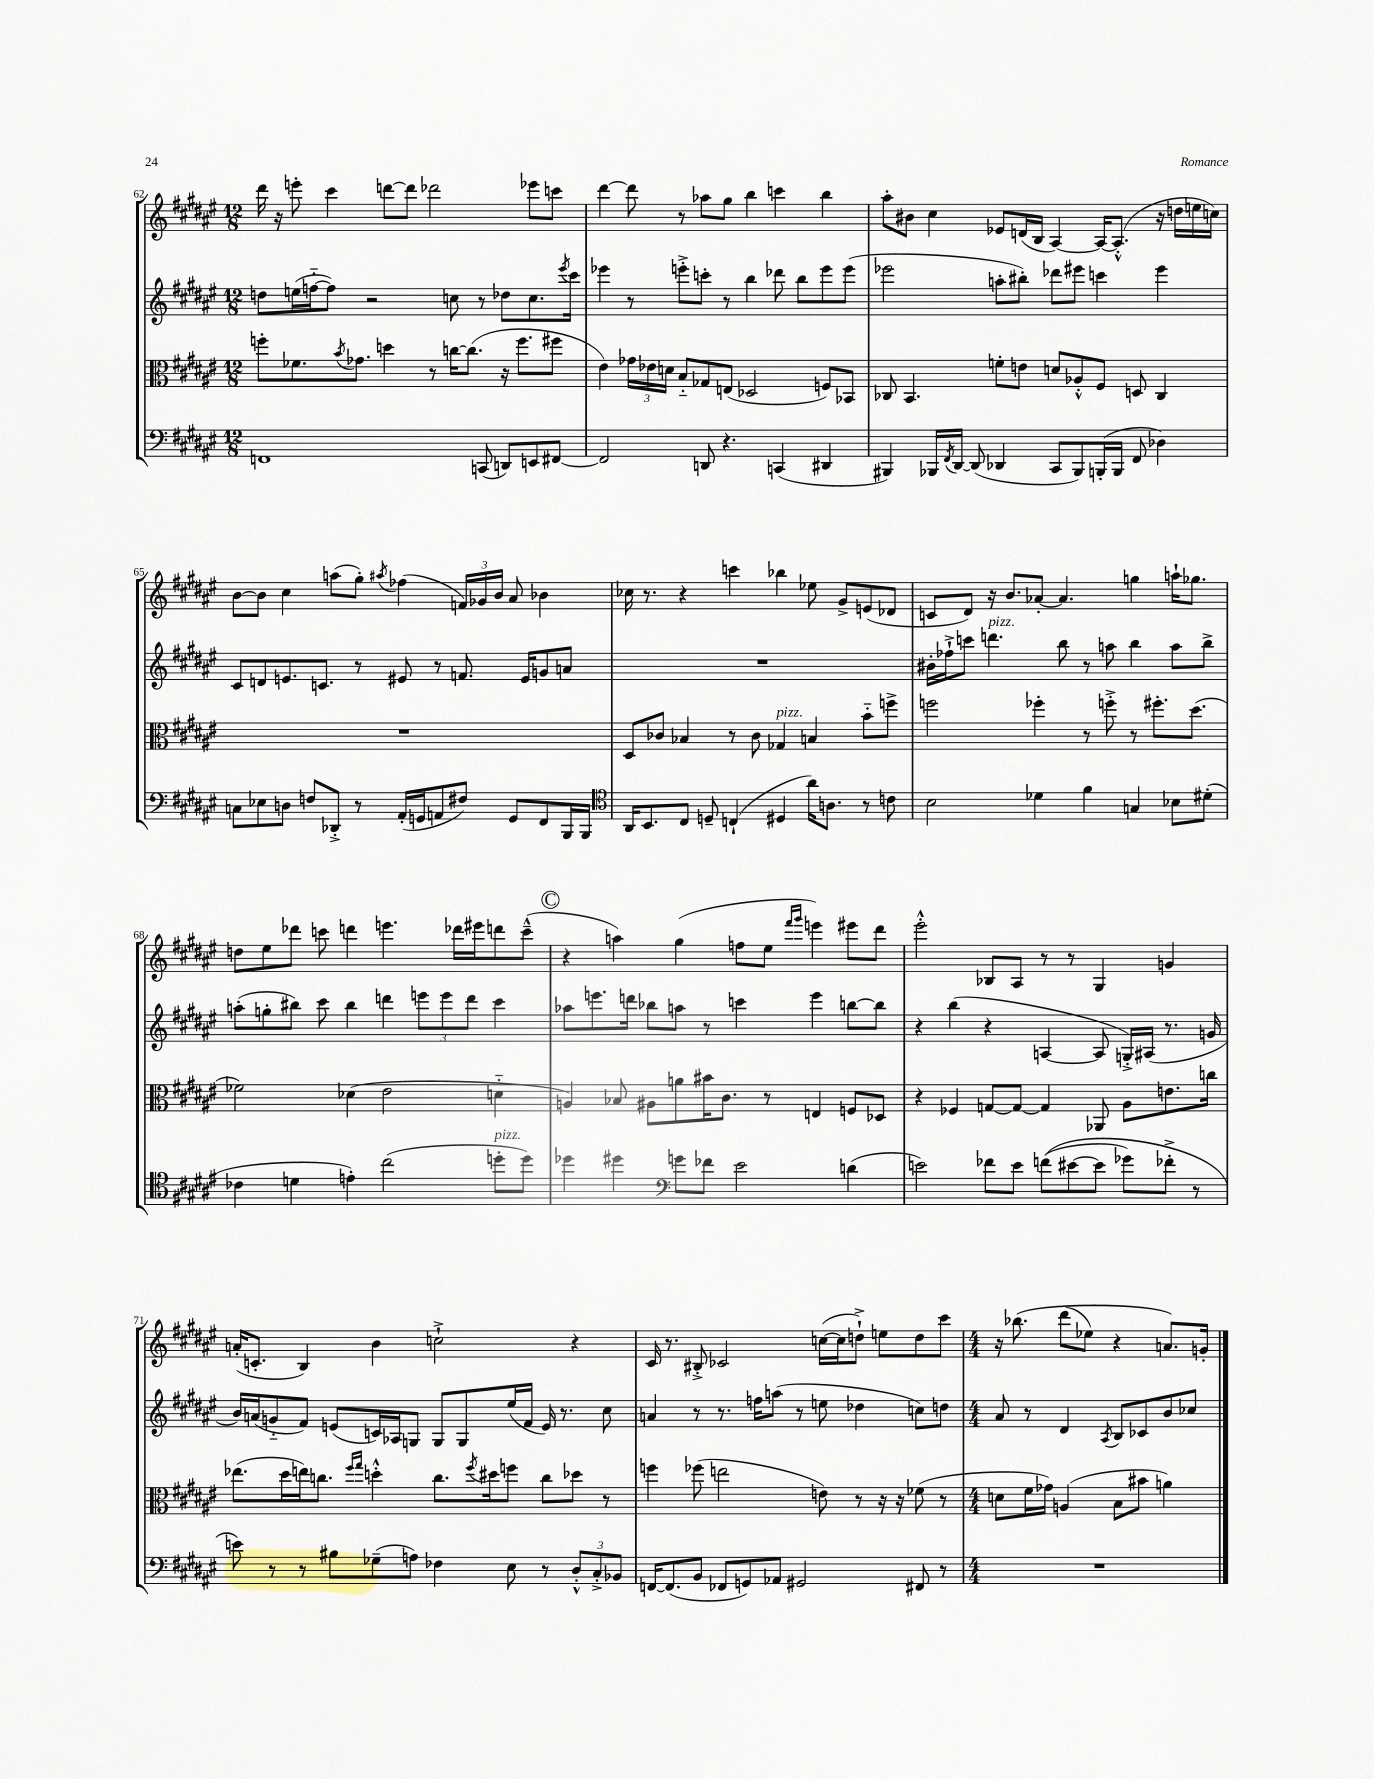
<<
\new StaffGroup <<
\new Staff = "s0" {
    \clef treble \key fis \major \numericTimeSignature \time 12/8
    dis'''16 r16 e'''8-. cis'''4 d'''8~ d'''8 des'''2 ees'''8 c'''8 |
    dis'''4~ dis'''8 r8 aes''8 gis''8 b''4 c'''4 b''4 |
    ais''8-. bis'8 cis''4 ees'8 d'16( b16 ais4~) ais16~ ais8.-.-^( r16 d''16 e''16 c''16) |
    b'8~ b'8 cis''4 a''8( gis''8-.) \acciaccatura { ais''8 } fes''4( \tuplet 3/2 { f'16) ges'16 b'16 } ais'8 bes'4 |
    ces''16 r8. r4 c'''4 bes''4 ees''8 gis'8-> e'8( des'8 |
    c'8 dis'8) r16 b'8. aes'8~-. aes'4. g''4 a''16-! ges''8. |
    d''8 eis''8 des'''8 c'''8 d'''4 e'''4. des'''16 eis'''16 d'''8 c'''8---^( |
    \mark \markup { \circle "C" } r4 a''4) gis''4( f''8 eis''8 \grace { fis'''16 gis'''16 } e'''4) eis'''8 dis'''8 |
    eis'''2-.-^ bes8 ais8 r8 r8 gis4 g'4 |
    a'16-.( c'8.-. b4) b'4 c''2-!-> r4 |
    cis'16 r8. bis8-.-> ces'2 c''16~( c''16 d''8-!->) e''8 d''8 cis'''8 |
    \numericTimeSignature \time 4/4 r16 bes''8.\( dis'''8( ees''8) r4 a'8.\) g'16-. \bar "|." |
}
\new Staff = "s1" {
    \clef treble \key fis \major \numericTimeSignature \time 12/8
    d''8 e''16( f''16~-_ f''8) r2 c''8 r8 des''8 c''8. \acciaccatura { eis'''8 } cis'''16 |
    ees'''4 r8 e'''8-.-> c'''8-. r8 b''4 des'''8 b''8 e'''8 e'''8( |
    ees'''2 a''8-. bis''8-.) des'''8 eis'''8 c'''4 eis'''4 |
    cis'8 d'8 e'8. c'8. r8 eis'8 r8 f'8. eis'16 g'8 a'8 |
    R1. |
    bis'16-. fes''16-!-> c'''8 d'''4.^\markup { \italic "pizz." } b''8 r8 a''8 b''4 a''8 b''8-> |
    a''8-.( g''8-. bis''8) cis'''8 bis''4 d'''4 \tuplet 3/2 { e'''8 e'''8 d'''8 } cis'''4 |
    \mark \markup { \circle "C" } aes''8 e'''8. d'''16 bes''8 a''8 r8 c'''4 e'''4 b''8~ b''8 |
    r4 b''4( r4 a4~ a8 g16-.->) ais16( r8. g'16 |
    b'16) a'16( g'8-_ fis'8) e'8( c'16) aes16 g8 g8 g8 eis''16( fis'16 e'16) r8. cis''8 |
    a'4 r8 r8. f''16 a''8( r8 e''8 des''4 c''8) d''8 |
    \numericTimeSignature \time 4/4 ais'8 r8 dis'4 \acciaccatura { ais8 } b8 ces'8 b'8 ces''8 \bar "|." |
}
\new Staff = "s2" {
    \clef alto \key fis \major \numericTimeSignature \time 12/8
    f''8-. fes'8. \acciaccatura { b'8 } ges'8. d''4 r8 c''16~ c''8.( r16 f''8. fis''8 |
    eis'4) \tuplet 3/2 { ges'16 ees'16 d'16 } b8-_ ges8 e8( des2 f8) bes,8 |
    ces8 b,4. f'8-. e'8 d'8 aes8-.-^ fis8 d8 ces4 |
    R1. |
    dis8 ces'8 bes4 r8 ces'8 ges4^\markup { \italic "pizz." } b4 b'8-_ f''8-> |
    f''2 fes''4-. r8 f''8-.-> r8 fis''8.-. dis''8.( |
    fes'2) des'4( eis'2 d'4-_ |
    \mark \markup { \circle "C" } a4) bes8 ais8 a'8 bis'16 cis'8. r8 e4 f8 des8 |
    r4 fes4 g8~ g8~ g4 aes,8 ais8 e'8. c''16 |
    ees''8.( dis''16 e''16) c''8. \grace { fis''16 gis''16 } d''4-.-^ c''8. \acciaccatura { fis''8 } dis''16 f''8 c''8 des''8 r8 |
    f''4 fes''8( e''2 e'8) r8 r16 r16 fes'8( r8 |
    \numericTimeSignature \time 4/4 d'8 fis'16 ges'16) a4( b8 bis'8 a'4) \bar "|." |
}
\new Staff = "s3" {
    \clef bass \key fis \major \numericTimeSignature \time 12/8
    f,1 c,8( d,8) e,8 fis,8~ |
    fis,2 d,8 r4. c,4( dis,4 |
    bis,,4) bes,,16 \acciaccatura { fis,8 } dis,16~ dis,8( des,4 cis,8 bes,,8) b,,16-.( b,,16 fis,8 des4) |
    c8 ees8 d8 f8 des,8-.-> r8 ais,16-.( g,16 a,8 fis8) g,8 fis,8 b,,16 b,,16 |
    \clef tenor ais,16 b,8. cis8 d8-- c4-!( dis4 ais'16) a8. r8 c'8 |
    b2 des'4 fis'4 g4 bes8 dis'8-.( |
    ces'4 d'4 e'4-.) cis''2( d''8-.^\markup { \italic "pizz." } d''8) |
    \mark \markup { \circle "C" } des''4 dis''4 \clef bass g'8 fes'8 eis'2 d'4( |
    e'2) fes'8 e'8 f'8(\( eis'8~ eis'8 ges'8) fes'8-.-> r8 |
    e'8\) r8 r8 bis8 ges8--( a8) fes4 eis8 r8 \tuplet 3/2 { dis8-.-^ cis8-.-> bes,8 } |
    f,16~ f,8.( b,8 fes,8 g,8) aes,8 gis,2 fis,8 r8 |
    \numericTimeSignature \time 4/4 R1 \bar "|." |
}
>>
>>
\layout { \context { \Score currentBarNumber = #62 } }
